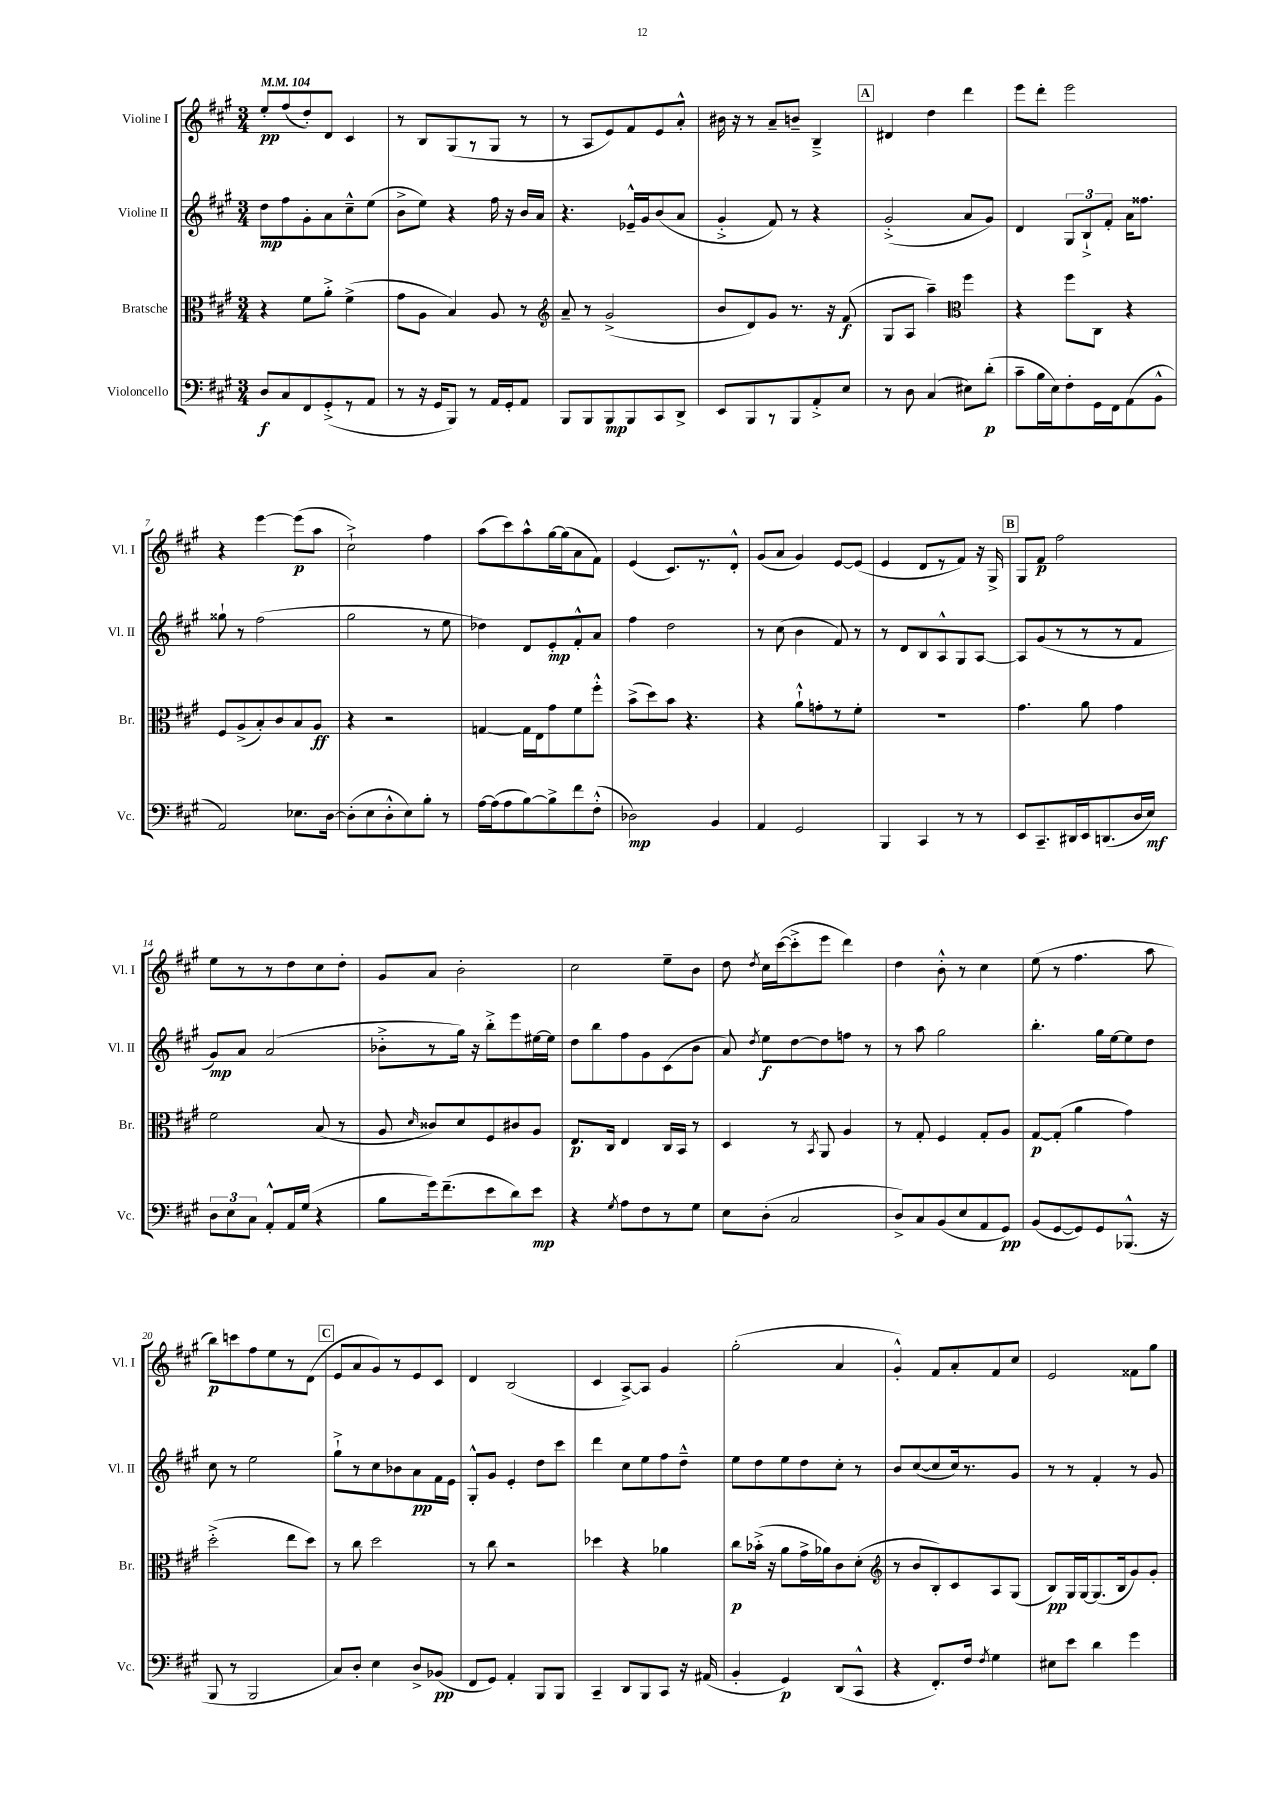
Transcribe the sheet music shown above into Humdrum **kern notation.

**kern	**kern	**kern	**kern
*staff4	*staff3	*staff2	*staff1
*clefF4	*clefC3	*clefG2	*clefG2
*k[f#c#g#]	*k[f#c#g#]	*k[f#c#g#]	*k[f#c#g#]
*M3/4	*M3/4	*M3/4	*M3/4
*MM104	*MM104	*MM104	*MM104
8D/L	4r	8dd\L	8ee'/L
8C#/	.	8ff#\	(8ff#/
8FF#/	8f#\L	8g#'\	8dd'/)
(8GG#'^/	8a'^\J	8a\	8d/J
8r	(4f#^\	8cc#~^^\	4c#/
8AA/J	.	(8ee\J	.
=	=	=	=
8r	8g#\L	8b^\L	8r
16r	8A\J	8ee\J)	8B/L
16GG#/LK	.	.	.
8BBB/J)	4B/)	4r	(8G#/
8r	.	.	8r
16AA/LL	8A/	16ff#\	8G#/J
16GG#'/J	.	16r	.
8AA/J	8r	16b/LL	8r
.	.	16a/JJ	.
=	=	=	=
*	*clefG2	*	*
8BBB/L	8a~/	4.r	8r
8BBB/	8r	.	8A/L
8BBB/	(2g#^/	.	8e/)
8BBB/	.	16e-~^^/LL	8f#/
.	.	16g#/J	.
8CC#/	.	(8b/	8e/
8DD^/J	.	8a/J	8a'^^/J
=	=	=	=
8EE/L	8b/L	4g#'^/	16b#\
.	.	.	16r
8BBB/	8d/)	.	8r
8r	8g#/J	8f#/)	8a~/L
8BBB/	8.r	8r	8b~/J
8AA'^/	.	4r	4B~^/
.	16r	.	.
8E/J	(8f#/	.	.
=	=	=	=
8r	8G#/L	(2g#'^/	4d#/
8D\	8A/J	.	.
(4C#/	4aa~\)	.	4dd\
*	*clefC3	*	*
8E#\L)	4ff#\	8a/L	4ddd\
(8d'\J	.	8g#/J)	.
=	=	=	=
8c#~\L	4r	4d/	8eee\L
16B\L	.	.	8ddd'\J
16E\J)	.	.	.
8F#'\	8ff#\L	12G#/L	2eee\
.	.	12B`^/	.
16GG#\L	8C#\J	.	.
.	.	12f#'/J	.
16FF#\J	.	.	.
(8AA\	4r	16a\LK	.
.	.	8.ff##\J	.
8BB^^\J	.	.	.
=	=	=	=
2AA/)	8F#/L	8gg##`\	4r
.	(8A^/	8r	.
.	8B'/)	(2ff#\	[4eee\
.	8c#/	.	.
8.E-\L	8B/	.	(8eee\]L
.	8A/J	.	8aa\J
[16D\Jk	.	.	.
=	=	=	=
(8D'\]L	4r	2gg#\	2cc#`^\)
8E\	.	.	.
8D'^^\	2r	.	.
8E\)	.	.	.
8B'\J	.	8r	4ff#\
8r	.	8ee\	.
=	=	=	=
[16A\LL	[4G/	4dd-\)	(8aa\L
(16A\]J	.	.	.
8A\	.	.	8ccc#\)
[8B\)	16G\]LL	8d/L	8aa^^\
.	16E\J	.	.
8B^\]	8g#\	8e'/	[16gg#\L
.	.	.	(16gg#\]J
8f#\	8f#\	8f#'^^/	8a\
(8F#'^^\J	8ff#'^^\J	8a/J	8f#\J)
=	=	=	=
2D-\)	(8b^\L	4ff#\	(4e/
.	8dd\)	.	.
.	8b\J	2dd\	8.c#/L)
.	4.r	.	.
.	.	.	8.r
4BB/	.	.	.
.	.	.	8d'^^/J
=	=	=	=
4AA/	4r	8r	(8g#/L
.	.	(8cc#\	8a/J
2GG#/	8a`^^\L	4b\	4g#/)
.	8g'\	.	.
.	8r	8f#/)	[8e/L
.	8f#'\J	8r	(8e/]J
=	=	=	=
4BBB/	2.r	8r	4e/
.	.	8d/L	.
4CC#/	.	8B/	8d/L
.	.	8A^^/	8r
8r	.	8G#/	8f#/J)
8r	.	[8A/J	16r
.	.	.	16G#^/
=	=	=	=
8EE/L	4.g#\	8A/]L	8G#/L
8.CC#~/	.	(8g#/	8f#/J
.	.	8r	2ff#\
16DD#/L	.	.	.
16EE/J	8a\	8r	.
(8.DD/	.	.	.
.	4g#\	8r	.
16D/L	.	8f#/J	.
16E/JJ)	.	.	.
=	=	=	=
12D\L	2f#\	8g#/L)	8ee\L
12E\	.	.	.
.	.	8a/J	8r
12C#\J	.	.	.
8AA'^^/L	.	(2a/	8r
16AA/L	.	.	8dd\
(16G#/JJ	.	.	.
4r	(8B/	.	8cc#\
.	8r	.	8dd'\J
=	=	=	=
8B\L	8A/	8b-'^\L	8g#/L
.	16qqd/	.	.
16g#\k)	8c##/L)	8r	8a/J
(8.f#~\	.	.	.
.	8d/	16gg#\Jk)	2b'\
.	.	16r	.
8e\	8F#/	8bb'^\L	.
8d\)	8c#/	8eee\	.
8e\J	8A/J	[16ee#\L	.
.	.	16ee#\]JJ	.
=	=	=	=
4r	8.E/L	8dd\L	2cc#\
.	.	8bb\	.
.	16C#/Jk	.	.
8qG#/	.	.	.
8A\L	4E/	8ff#\	.
8F#\	.	8g#\	.
8r	16C#/LL	(8c#\	8ee~\L
.	16BB/JJ	.	.
8G#\J	8r	8b\J	8b\J
=	=	=	=
8E\L	4D/	8a/)	8dd\
.	.	8qdd/	8qdd/
(8D'\J	.	8ee\L	16cc#\LL
.	.	.	([16ccc#\J
2C#/	8r	[8dd\	8ccc#'^\]
.	8qBB/	.	.
.	8AA/	8dd\]	8eee\J
.	4A/	8ff\J	4ddd\)
.	.	8r	.
=	=	=	=
8D^/L)	8r	8r	4dd\
8C#/	8G#'/	8aa\	.
(8BB/	4F#/	2gg#\	8b'^^\
8E/	.	.	8r
8AA/	8G#'/L	.	4cc#\
8GG#/J)	8A/J	.	.
=	=	=	=
(8BB/L	[8G#/L	4.bb'\	(8ee\
[8GG#/	(8G#'/]J	.	8r
8GG#/])	4a\	.	4.ff#\
8GG#/	.	16gg#\LL	.
.	.	[16ee\J	.
(8.BBB-^^/J	4g#\)	8ee\]	.
.	.	8dd\J	8aa\
16r	.	.	.
=	=	=	=
8BBB/	(2dd'^\	8cc#\	8bb\L)
8r	.	8r	8ccc\
2BBB/	.	2ee\	8ff#\
.	.	.	8ee\
.	8ee\L	.	8r
.	8dd\J)	.	(8d\J
=	=	=	=
8C#/L)	8r	8gg#`^\L	8e/L
8D'/J	8cc#\	8r	8a/
4E\	2dd\	8cc#\	8g#/)
.	.	8b-\	8r
8D^/L	.	8a\	8e/
(8BB-/J	.	16f#\L	8c#/J
.	.	16e\JJ	.
=	=	=	=
8FF#/L	8r	8G#'^^/L	4d/
8GG#/J)	8cc#\	8g#/J	.
4AA'/	2r	4e'/	(2B/
8BBB/L	.	8dd\L	.
8BBB/J	.	8ccc#\J	.
=	=	=	=
4CC#~/	4dd-\	4ddd\	4c#/
8DD/L	4r	8cc#\L	[8A^/L)
8BBB/	.	8ee\	8A/]J
8CC#/J	4a-\	8ff#\	4g#/
16r	.	8dd~^^\J	.
(16AA#/	.	.	.
=	=	=	=
4BB'/	8cc#\L	8ee\L	(2gg#'\
.	(16b-'^\Jk	8dd\	.
.	16r	.	.
4GG#/)	8a\L	8ee\	.
.	16g#^\L	8dd\	.
.	16a-\J)	.	.
(8DD/L	8c#\	8cc#'\J	4a/
8CC#^^/J	(8d'\J	8r	.
=	=	=	=
*	*clefG2	*	*
4r	8r	8b/L	4g#'^^/)
.	8b/L	([8cc#/	.
8.FF#'/L)	8B'/)	8cc#/]	8f#/L
.	8c#/	16cc#/k)	8a'/
16F#/Jk	.	8.r	.
8qF#/	.	.	.
4G#\	8A/	.	8f#/
.	(8G#/J	8g#/J	8cc#/J
=	=	=	=
8E#\L	8B/L)	8r	2e/
8e\J	16G#/L	8r	.
.	[16G#/J	.	.
4d\	(8.G#/]	4f#'/	.
.	16B/k	.	.
4g#\	8g#/)	8r	8f##\L
.	8g#'/J	8g#/	8gg#\J
==	==	==	==
*-	*-	*-	*-
